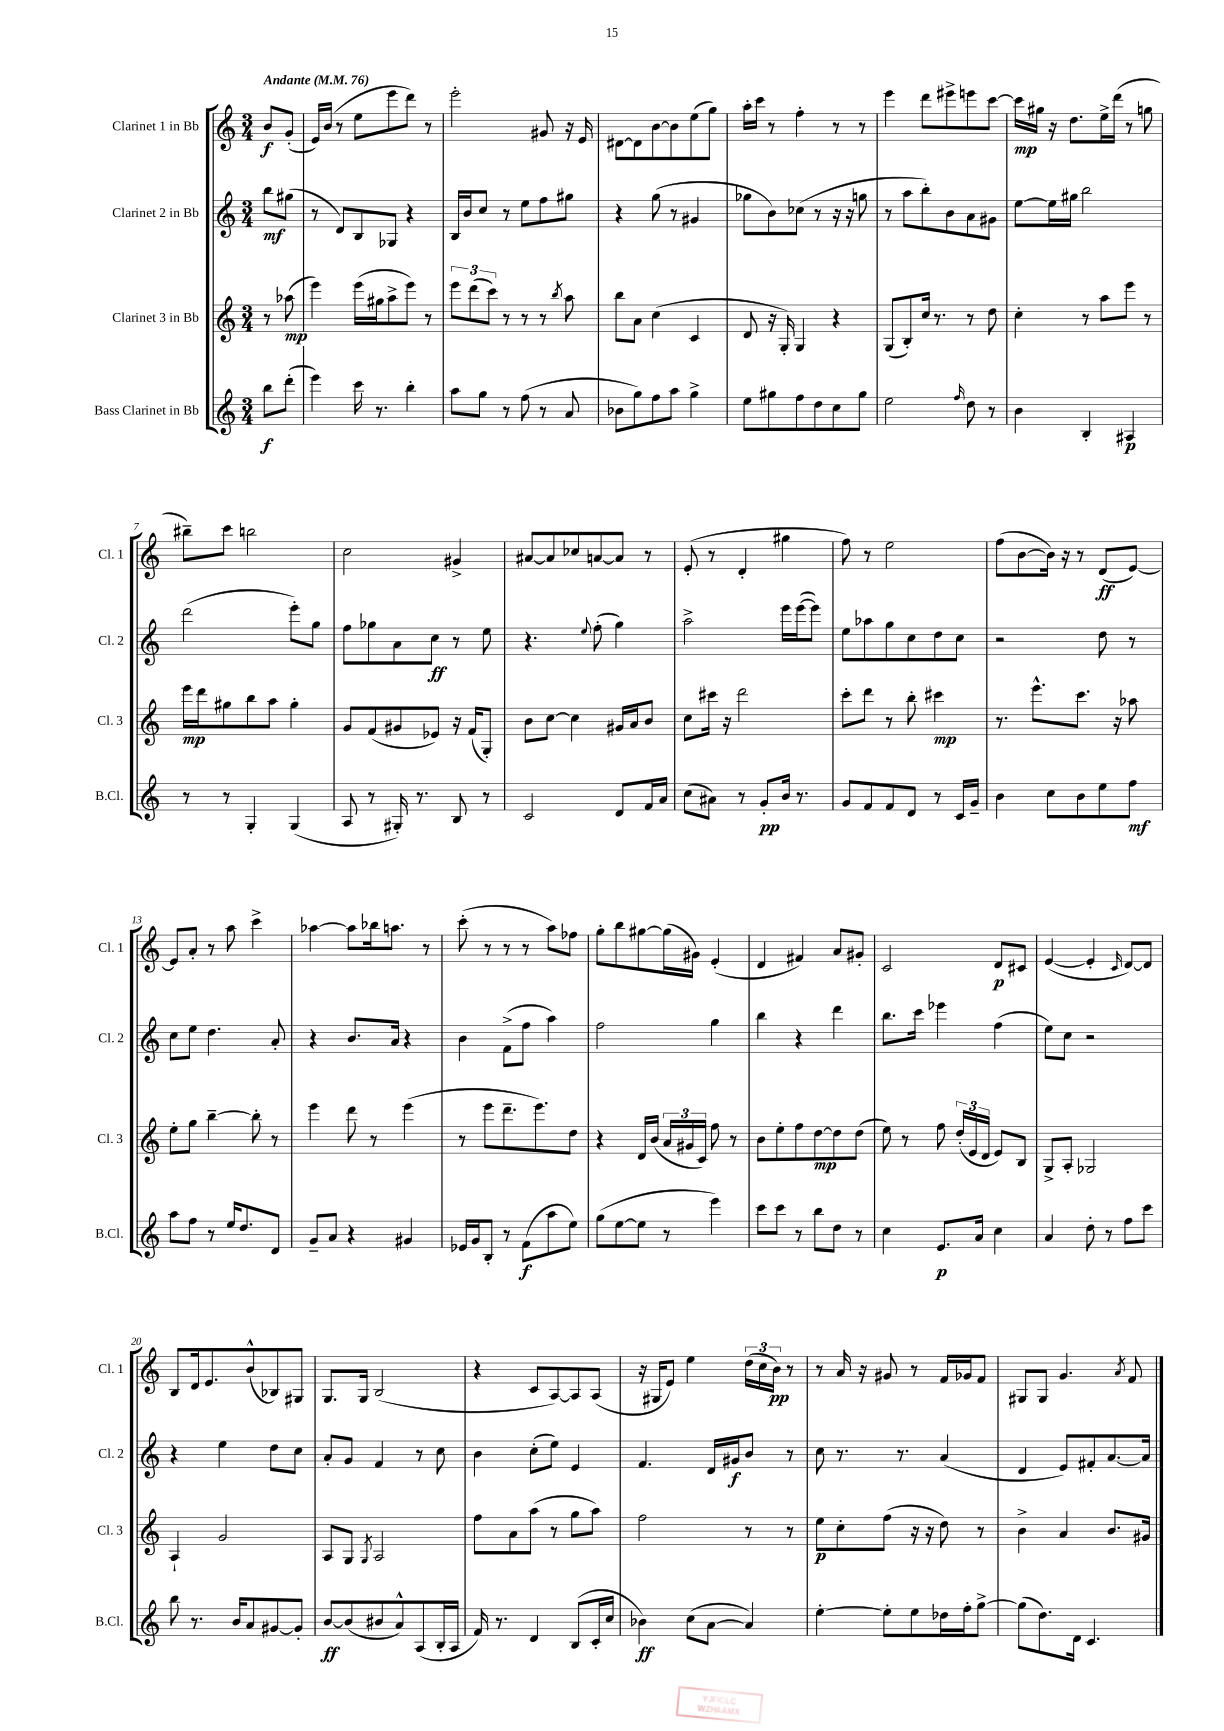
<<
\new StaffGroup <<
\new Staff = "s0" \with { instrumentName = "Clarinet 1 in Bb" shortInstrumentName = "Cl. 1" } {
    \clef treble \key c \major \numericTimeSignature \time 3/4 \partial 4 \tempo "Andante" 4 = 76
    \autoBeamOff b'8[\f g'8]-.( |
    e'16[) b'16]( r8 e''8[ e'''8 d'''8]) r8 |
    e'''2-. gis'8 r16 e'16 |
    dis'8[~ dis'8 b'8~ b'8 e''8( g''8]) |
    a''16[-. c'''16] r8 f''4-. r8 r8 |
    e'''4 d'''8[ eis'''8-> e'''8 c'''8]~ |
    c'''16[\mp gis''16] r16 d''8.[ e''16-> d'''16]( r8 g''8 |
    bis''8[--) c'''8] b''2 |
    c''2 gis'4-> |
    ais'8[~ ais'8 ces''8 a'8~ a'8] r8 |
    e'8-.( r8 d'4-. gis''4 |
    f''8) r8 e''2 |
    f''8[( b'8~ b'16]) r16 r8 d'8[\ff( e'8]~) |
    e'8[ a'8]-. r8 a''8 c'''4-> |
    aes''4~ aes''8[ bes''16 a''8.] r8 |
    c'''8-.( r8 r8 r8 a''8[) fes''8] |
    g''8[-. b''8 gis''8~ gis''16( gis'16]) e'4-.( |
    d'4 fis'4) a'8[ gis'8]-. |
    c'2 d'8[\p cis'8] |
    e'4~( e'4-. \grace { c'16 } d'8[~) d'8] |
    b8[ d'16 e'8. b'8-^( bes8) gis8] |
    g8.[ g16] b2( |
    r4 c'8[ a8~) a8 a8]( |
    r16 gis16[ e'8]) e''4 \tuplet 3/2 { d''16[( c''16 b'16]\pp) } r8 |
    r8 a'16 r16 gis'8 r8 f'16[ ges'16 f'8] |
    gis8[ gis8] g'4. \acciaccatura { a'8 } f'8 \bar "|." |
}
\new Staff = "s1" \with { instrumentName = "Clarinet 2 in Bb" shortInstrumentName = "Cl. 2" } {
    \clef treble \key c \major \numericTimeSignature \time 3/4 \partial 4
    \autoBeamOff b''8[\mf gis''8]( |
    r8 d'8[) b8 ges8] r4 |
    b16[ b'16 c''8] r8 e''8[ f''8 gis''8] |
    r4 g''8( r8 gis'4 |
    ges''8[ b'8) ces''8]( r8 r16 r16 g''8 |
    r8 a''8[ b''8-.) b'8 a'8 gis'8] |
    e''8[~ e''16 gis''16] b''2 |
    d'''2( e'''8[-.) g''8] |
    f''8[ ges''8 a'8 c''8]\ff r8 e''8 |
    r4. \appoggiatura { e''8 } f''8-.( g''4) |
    a''2-> e'''16[ e'''16~( e'''8]) |
    e''8[ aes''8 g''8 c''8 d''8 c''8] |
    r2 d''8 r8 |
    c''8[ e''8] d''4. a'8-. |
    r4 b'8.[ a'16] r4 |
    b'4 f'8[->( f''8] a''4) |
    f''2 g''4 |
    b''4 r4 d'''4 |
    b''8.[ c'''16] ees'''4 f''4( |
    e''8[) c''8] r2 |
    r4 e''4 d''8[ c''8] |
    a'8[-. g'8] f'4 r8 c''8 |
    b'4 c''8[-.( e''8]) e'4 |
    f'4. d'16[ gis'16\f b'8] r8 |
    c''8 r8. r8. a'4( |
    d'4 e'8[) fis'8-. a'8.~ a'16] \bar "|." |
}
\new Staff = "s2" \with { instrumentName = "Clarinet 3 in Bb" shortInstrumentName = "Cl. 3" } {
    \clef treble \key c \major \numericTimeSignature \time 3/4 \partial 4
    \autoBeamOff r8 aes''8\mp( |
    e'''4) e'''16[( gis''16 a''8-> e'''8]) r8 |
    \tuplet 3/2 { e'''8[ d'''8( c'''8]) } r8 r8 r8 \acciaccatura { b''8 } a''8 |
    b''8[ a'8] c''4( c'4 |
    d'8 r16 g16-.) g4 r4 |
    g8[( b8-.) c''16] r8. r8 d''8 |
    c''4-. r8 a''8[ e'''8] r8 |
    e'''16[\mp d'''16 gis''8 b''8 a''8] gis''4-. |
    g'8[ f'8( gis'8 ees'8]) r16 f'16[( g8]-.) |
    b'8[ c''8]~ c''4 gis'16[ a'16 b'8] |
    c''8[ cis'''16] r16 d'''2 |
    c'''8[-. d'''8] r8 b''8-. cis'''4\mp |
    r8. e'''8.[-^ c'''8.] r16 aes''8 |
    e''8[-. g''8] b''4~-- b''8-. r8 |
    e'''4 d'''8 r8 e'''4( |
    r8 e'''8[ d'''8.-- e'''8.) d''8] |
    r4 d'16[ b'16]( \tuplet 3/2 { a'16[ gis'16 c'16]) } f''8 r8 |
    b'8[ e''8-. f''8 d''8~\mp d''8 d''8]( |
    e''8) r8 f''8 \tuplet 3/2 { d''16[-.( e'16 d'16] } e'8[) b8] |
    g8[-> a8]-. ges2 |
    a4-! g'2 |
    a8[ g8] \acciaccatura { g8 } a2 |
    f''8[ a'8 a''8]( r8 g''8[ a''8]) |
    f''2 r8 r8 |
    e''8[\p c''8-. f''8]( r16 r16 d''8) r8 |
    b'4-> a'4 b'8.[ gis'16] \bar "|." |
}
\new Staff = "s3" \with { instrumentName = "Bass Clarinet in Bb" shortInstrumentName = "B.Cl." } {
    \clef treble \key c \major \numericTimeSignature \time 3/4 \partial 4
    \autoBeamOff b''8[\f d'''8]-.( |
    e'''4) c'''16 r8. b''4-. |
    a''8[ g''8] r8 f''8( r8 a'8 |
    bes'8[ g''8) f''8 a''8] g''4-> |
    e''8[ gis''8 f''8 d''8 c''8 gis''8] |
    e''2 \grace { f''16 } d''8 r8 |
    b'4 b4-. ais4\p |
    r8 r8 g4-. g4( |
    a8 r8 gis16-.) r8. b8 r8 |
    c'2 d'8[ f'16 a'16] |
    c''8[( ais'8]) r8 g'8[-.\pp b'16] r8. |
    g'8[ f'8 f'8 d'8] r8 c'16[ g'16]-- |
    b'4 c''8[ b'8 e''8 f''8]\mf |
    a''8[ f''8] r8 e''16[ d''8. d'8] |
    g'8[-- a'8] r4 gis'4 |
    ees'16[ g'16 b8]-. r8 f'8[\f( a''8 e''8]) |
    g''8[( e''8~ e''8] r8 e'''4) |
    c'''8[ c'''8] r8 b''8[ d''8] r8 |
    c''4 e'8.[\p a'16] c''4 |
    a'4 d''8-. r8 f''8[ c'''8] |
    b''8 r8. b'16[ a'8 gis'8~ gis'8]-. |
    b'8[~\ff b'8( bis'8 a'8-^) a8( b16-. a16] |
    f'16) r8. d'4 b8[( c'16-. c''16] |
    bes'4\ff) c''8[( a'8]~ a'4) |
    e''4~-. e''8[-. e''8 des''16 f''16-. g''8]~-> |
    g''8[( d''8.) d'16] c'4. \bar "|." |
}
>>
>>
